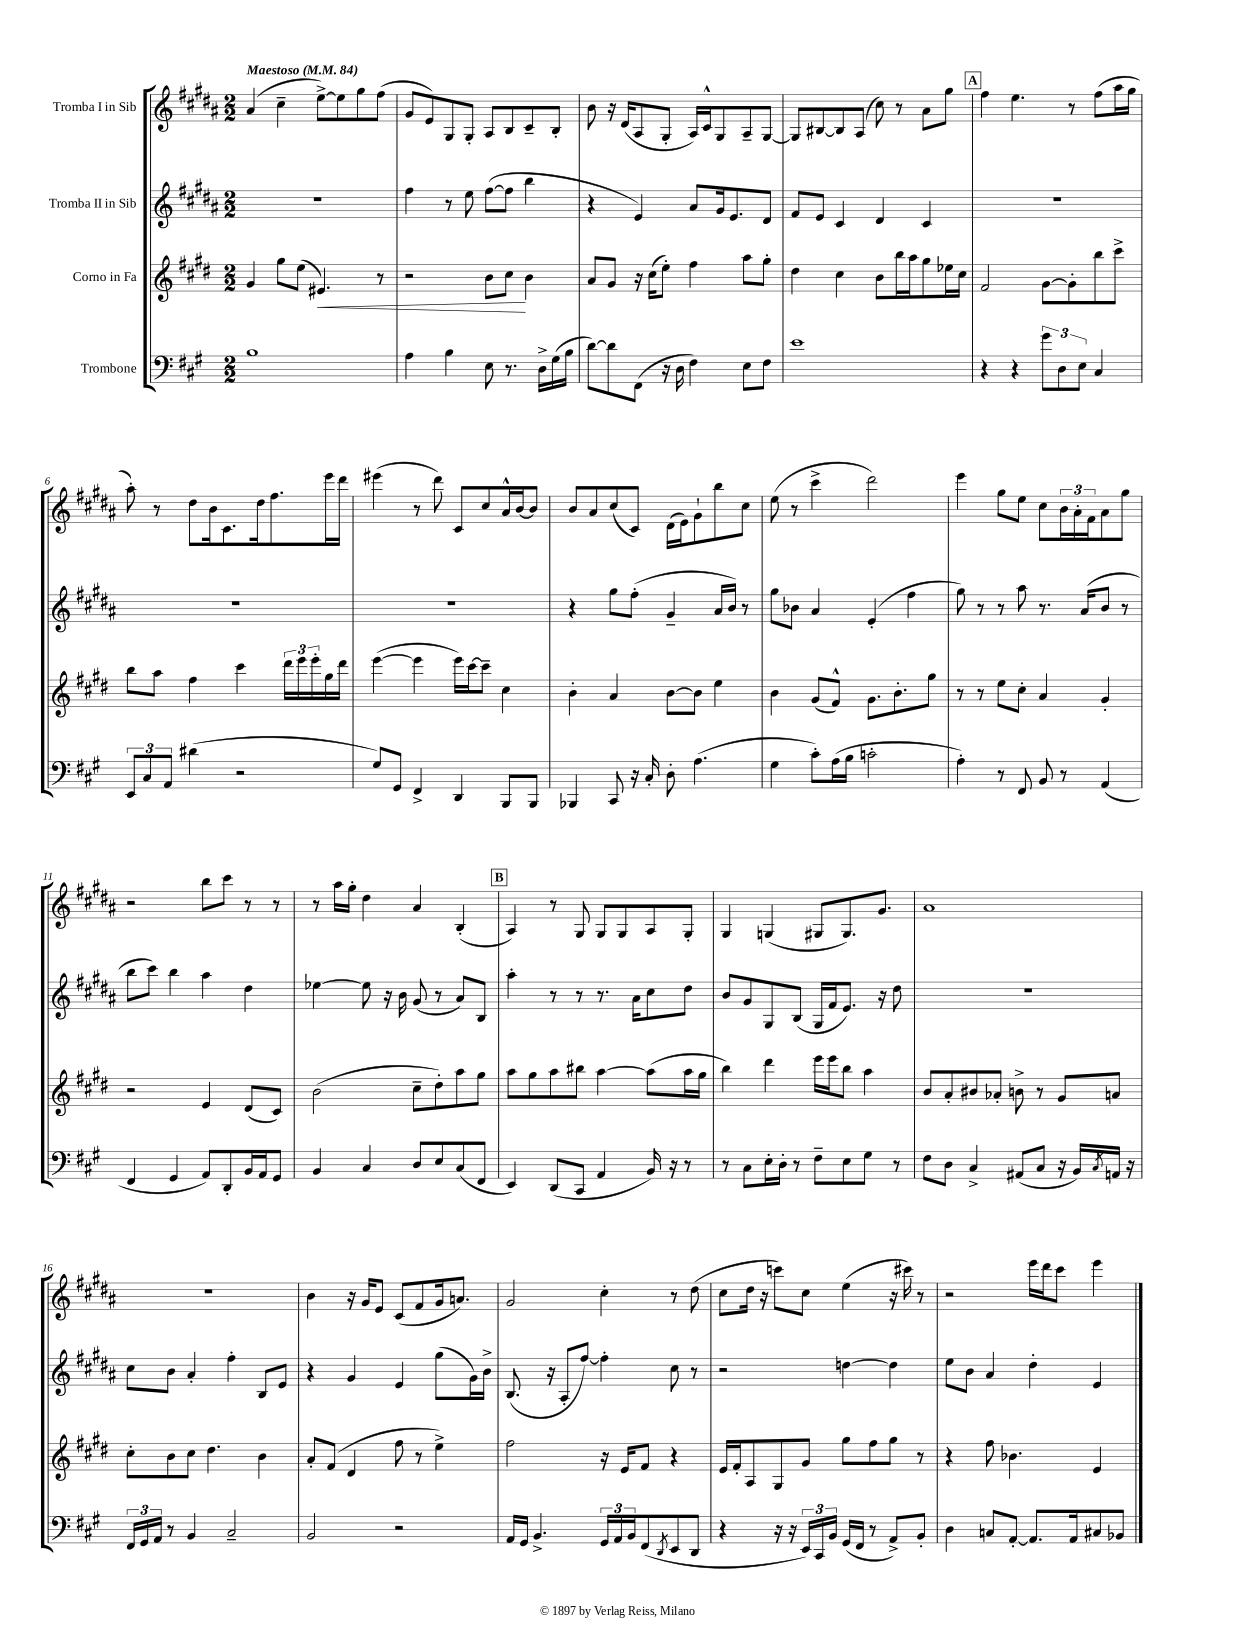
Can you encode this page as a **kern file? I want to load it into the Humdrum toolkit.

**kern	**kern	**kern	**kern
*staff4	*staff3	*staff2	*staff1
*clefF4	*clefG2	*clefG2	*clefG2
*k[f#c#g#]	*k[f#c#g#d#]	*k[f#c#g#d#a#]	*k[f#c#g#d#a#]
*M2/2	*M2/2	*M2/2	*M2/2
*MM84	*MM84	*MM84	*MM84
1B	4g#/	1r	(4a#/
.	8gg#\L	.	4cc#~\
.	(8ee\J	.	.
.	4.e#/)	.	[8ee^\L)
.	.	.	8ee\]
.	.	.	8gg#\
.	8r	.	(8ff#\J
=	=	=	=
4A\	2r	4ff#\	8g#/L
.	.	.	8e/)
4B\	.	8r	8G#/
.	.	8ee\	8G#'/J
8E\	8b\L	([8ff#\L	8A#/L
8.r	8cc#\J	8ff#\]J	8B/
.	4b\	4bb\	8c#~/
16D^\LL	.	.	.
(16G#\	.	.	8B'/J
16B\JJ	.	.	.
=	=	=	=
[8d\L)	8a/L	4r	8b\
8d\]	8g#/J	.	16r
.	.	.	(16d#/LK
(8FF#\J	16r	4e/)	8A#/
.	(16cc#\LK	.	.
16r	8ee'\J)	.	8G#'/J
16D\	.	.	.
4F#\)	4ff#\	8a#/L	16A#/LL)
.	.	.	16c#^^/J
.	.	16g#/k	8G#/
.	.	8.e/	.
8E\L	8aa\L	.	8A#~/
8F#\J	8gg#'\J	8d#/J	[8G#/J
=	=	=	=
1e	4dd#\	8f#/L	8G#/]L
.	.	8e/J	[8B#/
.	4cc#\	4c#/	8B#/]
.	.	.	(8A#/J
.	8b\L	4d#/	8cc#\)
.	16bb\L	.	8r
.	16aa\J	.	.
.	8gg#\	4c#/	8a#\L
.	16ee-\L	.	8gg#\J
.	16cc#\JJ	.	.
=	=	=	=
4r	2f#/	1r	4ff#\
4r	.	.	4.ee\
12g#\L	[8g#\L	.	.
12D\	.	.	.
.	8g#'\]	.	8r
12E\J	.	.	.
4C#/	8bb\	.	(8ff#\L
.	8ccc#^\J	.	16aa#\L
.	.	.	16gg#\JJ
=	=	=	=
12EE/L	8bb\L	1r	8aa#'\)
12C#/	.	.	.
.	8aa\J	.	8r
12AA/J	.	.	.
(4d#\	4ff#\	.	8dd#\L
.	.	.	16b\k
.	.	.	8.c#\
2r	4ccc#\	.	.
.	.	.	16dd#\k
.	.	.	8.ff#\
.	24ddd#\LL	.	.
.	24eee\	.	.
.	24eee'\	.	.
.	16gg#\	.	16eee\L
.	16ddd#\JJ	.	16ddd#\JJ
=	=	=	=
8G#/L)	([4eee\	1r	(4eee#\
8GG#/J	.	.	.
4FF#^/	4eee\]	.	8r
.	.	.	8ddd#\)
4DD/	16eee\LL)	.	8c#/L
.	[16ccc#\J	.	.
.	8ccc#~\]J	.	8cc#/
8BBB/L	4cc#\	.	16a#^^/L
.	.	.	[16b/J
8BBB/J	.	.	8b/]J
=	=	=	=
4BBB-/	4b'\	4r	8b/L
.	.	.	8a#/
8CC#/	4a/	8gg#\L	(8cc#/
16r	.	(8ff#'\J	8c#/J)
16C#'/	.	.	.
8D'\	[8b\L	4g#~/	(16d#\LL
.	.	.	16e\J)
(4.A\	8b\]J	.	8g#`\
.	4ee\	16a#/LL	8bb\
.	.	16b/JJ)	.
.	.	8r	8cc#\J
=	=	=	=
4G#\	4b\	8gg#\L	(8ee\
.	.	8b-\J	8r
8c#'\L)	(8g#/L	4a#/	4ccc#^\
(16A\L	8f#^^/J)	.	.
16B\JJ	.	.	.
2c'\	8.g#\L	(4e'/	2ddd#\)
.	8.b'\	.	.
.	.	4ff#\	.
.	8gg#\J	.	.
=	=	=	=
4A'\)	8r	8gg#\)	4eee\
.	8r	8r	.
8r	8ee\L	8r	8gg#\L
8FF#/	8cc#'\J	8aa#\	8ee\J
8BB/	4a/	8.r	8cc#\L
8r	.	.	24b\L
.	.	.	24a#'\
.	.	(16a#/LK	.
.	.	.	24f#\J
(4AA/	4g#'/	8b/J	8a#\
.	.	8r	8gg#\J
=	=	=	=
4FF#/	2r	8bb\L	2r
.	.	8ccc#\J)	.
4GG#/	.	4bb\	.
8AA/L)	4e/	4aa#\	8bb\L
8DD'/	.	.	8ccc#\J
16BB/L	(8d#/L	4dd#\	8r
16AA/J	.	.	.
8GG#/J	8c#/J)	.	8r
=	=	=	=
4BB/	(2b\	[4ee-\	8r
.	.	.	16aa#\LL
.	.	.	16gg#'\JJ
4C#/	.	8ee-\]	4dd#\
.	.	16r	.
.	.	16b\	.
8D/L	8cc#~\L	(8g#/	4a#/
8E/	8dd#'\)	8r	.
(8C#/	8aa\	8a#/L)	(4B'/
8FF#/J	8gg#\J	8B/J	.
=	=	=	=
4EE/)	8aa\L	4aa#'\	4A#/)
.	8gg#\	.	.
(8DD/L	8aa\	8r	8r
8CC#/J	8bb#\J	8r	8G#/
4AA/	[4aa\	8.r	8G#/L
.	.	.	8G#/
.	.	16a#\LK	.
16BB/)	(8aa\]L	8cc#\	8A#/
16r	.	.	.
8r	16aa\L	8dd#\J	8G#'/J
.	16gg#\JJ	.	.
=	=	=	=
8r	4bb\)	8b/L	4G#/
8C#\L	.	8g#/	.
16E'\L	4ddd#\	8G#/	(4G/
16D'\JJ	.	.	.
8r	.	(8B/J	.
8F#~\L	16eee\LL	16G#/LL	8G#/L
.	16eee\J	16f#/J	.
8E\	8bb\J	8.e/J)	8.G#/)
8G#\J	4aa\	.	.
.	.	16r	8.g#/J
8r	.	8dd#\	.
=	=	=	=
8F#\L	8b/L	1r	1a#
8D\J	8a'/	.	.
4C#^/	8b#/	.	.
.	8a-'/J	.	.
(8AA#/L	8b^\	.	.
8C#/J	8r	.	.
16r	8g#/L	.	.
16BB/LL)	.	.	.
8qC#/	.	.	.
16AA/JJ	8a/J	.	.
16r	.	.	.
=	=	=	=
24FF#/LL	8cc#'\L	8cc#\L	1r
24GG#/	.	.	.
24AA/JJ	.	.	.
8r	8b\	8b\J	.
4BB/	8cc#\J	4a#'/	.
.	4.dd#\	.	.
2C#~/	.	4ff#'\	.
.	4b\	8B/L	.
.	.	8e/J	.
=	=	=	=
2BB/	8a'/L	4r	4b\
.	(8f#/J	.	.
.	4d#/	4g#/	16r
.	.	.	16g#/LK
.	.	.	8e/J
2r	8ff#\	4e/	(8c#/L
.	8r	.	8f#/
.	4ee^\)	(8gg#\L	16g#/k
.	.	.	8.a/J)
.	.	16g#\L)	.
.	.	16b^\JJ	.
=	=	=	=
16AA/LL	2ff#\	(8.B/	2g#/
16GG#/JJ	.	.	.
4.BB^/	.	.	.
.	.	16r	.
.	.	8A#'/L	.
.	.	[8ff#/J)	.
24GG#/LL	16r	4ff#'\]	4cc#'\
24AA/	.	.	.
.	16e/LK	.	.
24BB/J	.	.	.
(8FF#/	8f#/J	.	.
8qDD/	.	.	.
8EE/	4r	8cc#\	8r
8DD/J	.	8r	(8dd#\
=	=	=	=
4r	16e/LL	2r	8cc#\L
.	16f#'/J	.	.
.	8A/	.	16dd#\Jk
.	.	.	16r
16r	8G#/	.	8ccc\L)
16r	.	.	.
24EE/LL)	8g#/J	.	8cc#\J
24CC#/	.	.	.
24BB/JJ	.	.	.
(16GG#/LL	8gg#\L	[4dd\	(4ee\
16FF#/JJ	.	.	.
8r	8ff#\	.	.
8AA^/L)	8gg#\J	4dd\]	16r
.	.	.	16ccc#\)
8BB'/J	8r	.	8r
=	=	=	=
4D\	4r	8ee\L	2r
.	.	8b\J	.
8C/L	8ff#\	4a#/	.
[8AA'/J	4.b-\	.	.
8.AA/]L	.	4dd#'\	16eee\LL
.	.	.	16ddd#\J
.	.	.	8ccc#\J
16AA/k	.	.	.
8C#/	4e/	4e/	4eee\
8BB-/J	.	.	.
==	==	==	==
*-	*-	*-	*-
